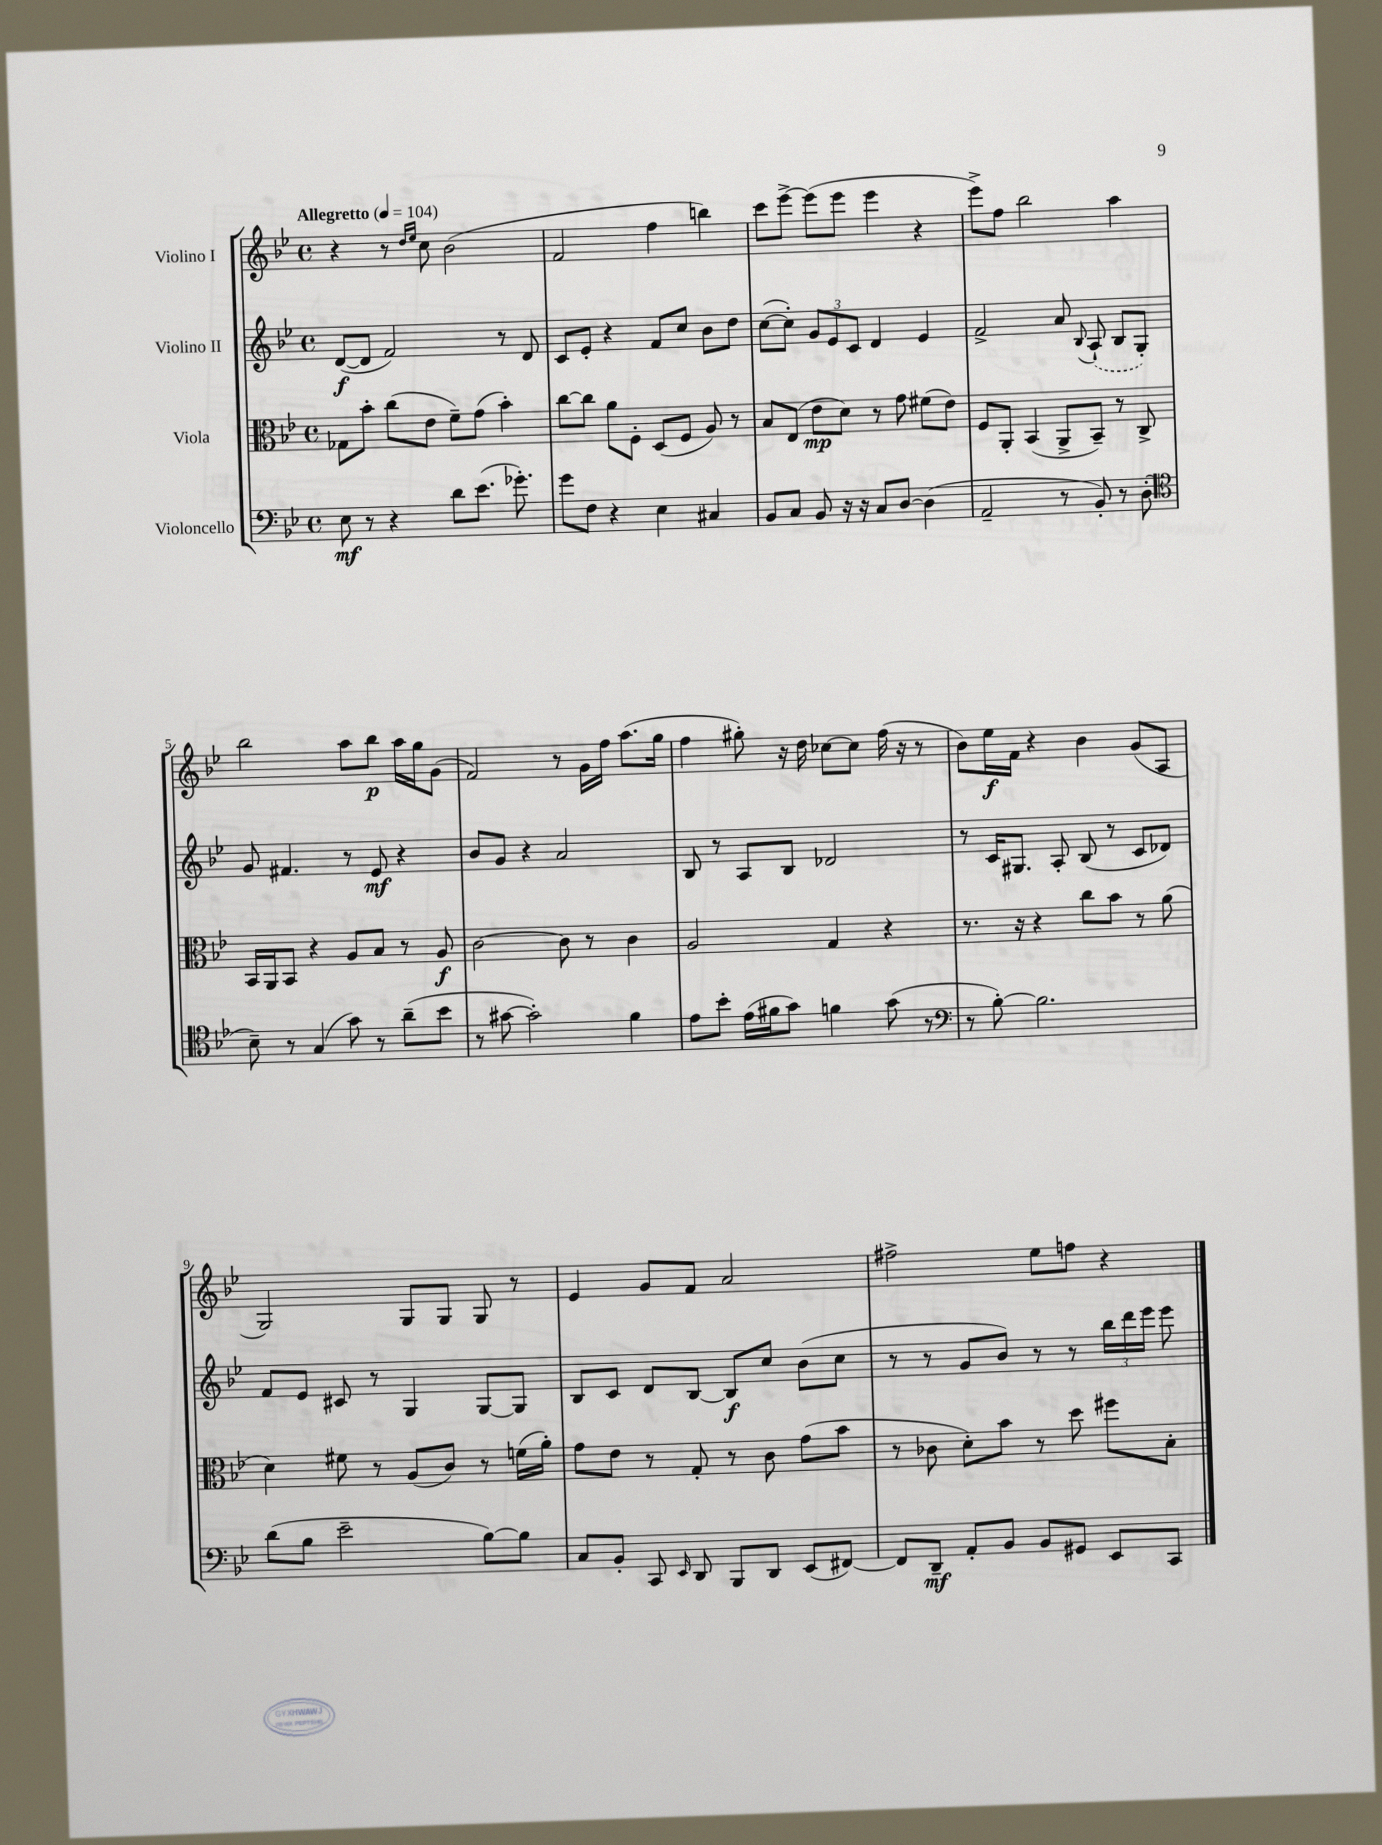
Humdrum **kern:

**kern	**kern	**kern	**kern
*staff4	*staff3	*staff2	*staff1
*clefF4	*clefC3	*clefG2	*clefG2
*k[b-e-]	*k[b-e-]	*k[b-e-]	*k[b-e-]
*M4/4	*M4/4	*M4/4	*M4/4
*met(c)	*met(c)	*met(c)	*met(c)
*MM104	*MM104	*MM104	*MM104
8E-	8G-	([8d	4r
8r	8b-'	8d]	.
4r	(8cc	2f)	8r
.	.	.	16qqdd
.	.	.	16qqee-
.	8e-	.	8cc
8d	8f~)	.	(2b-
(8.e-	(8g	.	.
.	4b-')	8r	.
8.g-')	.	.	.
.	.	8d	.
=	=	=	=
8g	[8cc	8c	2f
8F	8cc]	8e-'	.
4r	8a	4r	.
.	8F'	.	.
4E-	(8D	8f	4ff
.	8F	8cc	.
4C#	8A)	8b-	4bb)
.	8r	8dd	.
=	=	=	=
8BB-	8B-	([8cc	8ccc
8C	(8E-	8cc'])	[8eee-^
8BB-	8e-	12g	(8eee-]
.	.	12e-	.
16r	8d)	.	8eee-
.	.	12c	.
16r	.	.	.
8C	8r	4d	4eee-
[8D	8g	.	.
(4D]	(8f#	4e-	4r
.	8e-)	.	.
=	=	=	=
2AA~	8F	2f^	8eee-^)
.	8AA'	.	8ff
.	(4BB-	.	2bb-
8r	8AA^	8a	.
.	.	8qqB-	.
8BB-')	8BB-~)	(8A`	.
8r	8r	8B-	4aa
(8D'	8C^	8G')	.
=	=	=	=
*clefC4	*	*	*
8B-~)	16BB-	8g	2bb-
.	16AA	.	.
8r	8BB-	4.f#	.
(4G	4r	.	.
8g)	8A	8r	8aa
8r	8B-	8e-	8bb-
(8a~	8r	4r	16aa
.	.	.	16gg
8b-	8A	.	(8g
=	=	=	=
8r	[2c	8b-	2f)
[8g#	.	8g	.
2g#'])	.	4r	.
.	8c]	2a	8r
.	8r	.	16g
.	.	.	16ff
4f	4c	.	(8.aa
.	.	.	16gg
=	=	=	=
8e-	2A	8B-	4ff
8b-'	.	8r	.
(16e-	.	8A	8gg#')
16f#	.	.	.
8g)	.	8B-	16r
.	.	.	16dd
4f	4G	2d-	[8cc-
.	.	.	8cc-]
(8g	4r	.	(16ff
.	.	.	16r
8r	.	.	8r
=	=	=	=
*clefF4	*	*	*
8r	8.r	8r	8b-)
[8B-')	.	16c	16ee-
.	16r	8.G#	16f
2.B-]	4r	.	4r
.	.	8A'	.
.	8cc	(8B-	4b-
.	8b-	8r	.
.	8r	8c	(8g
.	(8a	8d-)	8A
=	=	=	=
(8d	4d)	8f	2G)
8B-	.	8e-	.
2e-~	8f#	8c#	.
.	8r	8r	.
.	(8A	4G	8G
.	8c)	.	8G
[8B-)	8r	[8G	8G
8B-]	(16f	8G]	8r
.	16a')	.	.
=	=	=	=
8C	8g	8B-	4e-
8BB-'	8e-	8c	.
8CC	8r	8d	8g
16qqEE-	.	.	.
8DD	8G'	[8B-	8f
8BBB-	8r	8B-]	2a
8DD	8c	8cc	.
(8EE-	(8g	(8b-	.
[8FF#)	8b-	8cc	.
=	=	=	=
8FF#]	8r	8r	2ff#^
8DD~	8c-	8r	.
8AA'	8d')	8g	.
8BB-	8b-	8b-)	.
8BB-	8r	8r	8ee-
8GG#	8dd	8r	8ff
8EE-	8ff#	24bb-	4r
.	.	24ddd	.
.	.	24eee-	.
8CC	8B-'	8eee-	.
==	==	==	==
*-	*-	*-	*-
